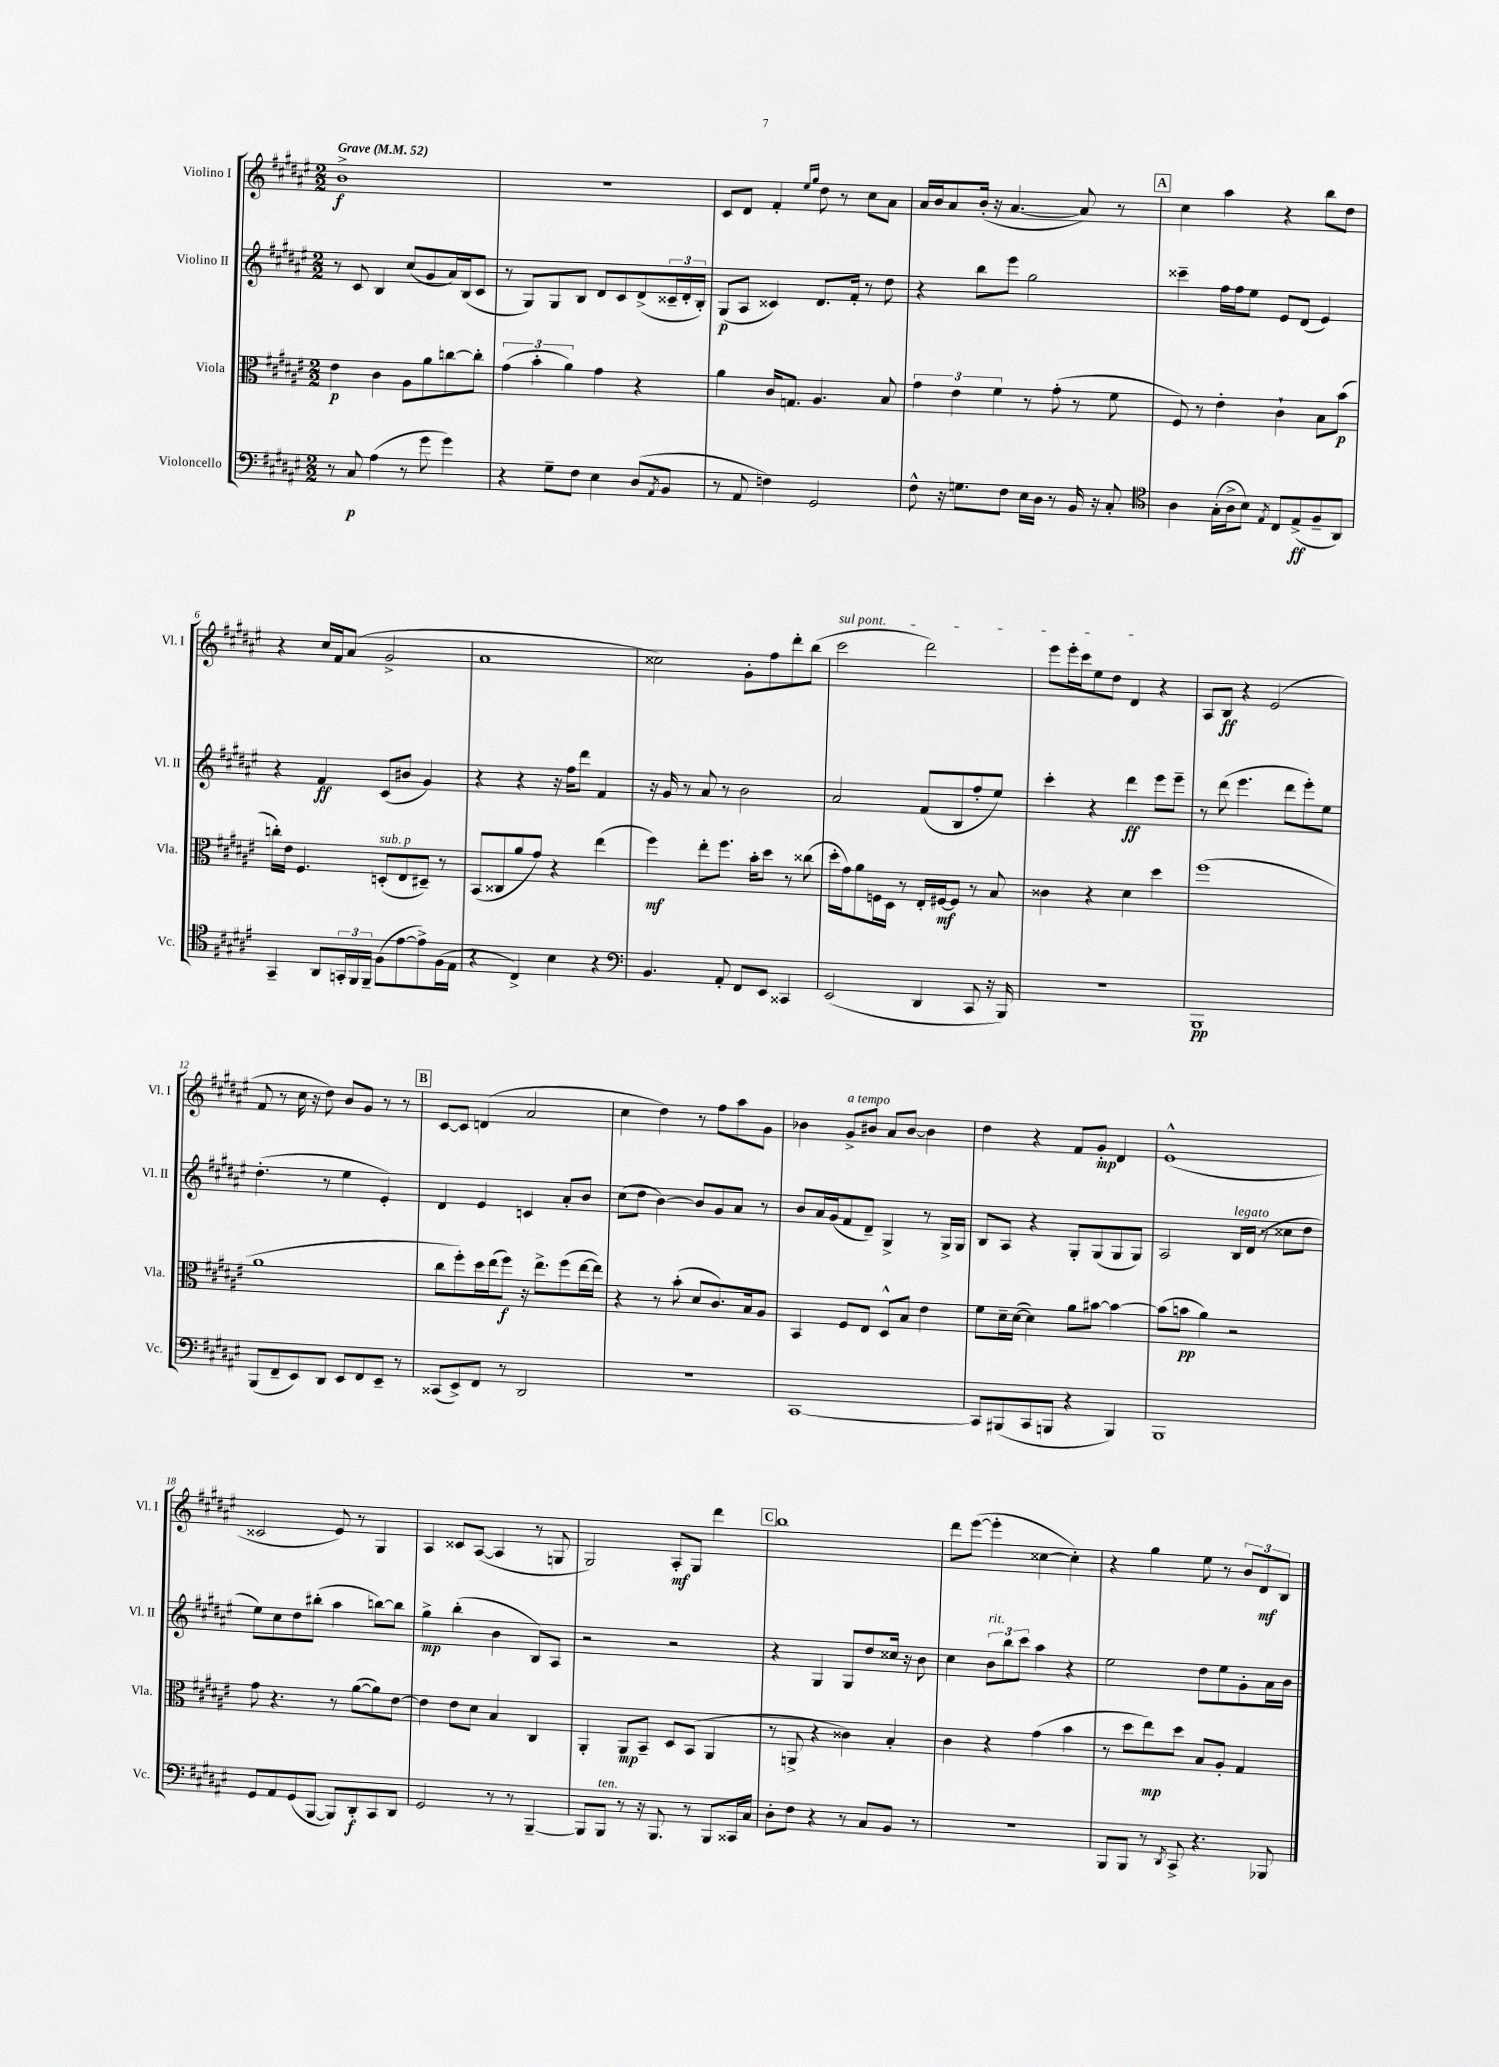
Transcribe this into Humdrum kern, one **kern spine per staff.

**kern	**kern	**kern	**kern
*staff4	*staff3	*staff2	*staff1
*clefF4	*clefC3	*clefG2	*clefG2
*k[f#c#g#d#a#e#]	*k[f#c#g#d#a#e#]	*k[f#c#g#d#a#e#]	*k[f#c#g#d#a#e#]
*M2/2	*M2/2	*M2/2	*M2/2
*MM52	*MM52	*MM52	*MM52
8r	4e#	8r	1b^
8C#	.	8c#	.
(4A#	4c#	4B	.
8r	8A#	(8cc#	.
8g#	8a#	8g#	.
4g#)	[8cc	16a#)	.
.	.	(16B	.
.	8cc']	8c#	.
=	=	=	=
4r	(6g#	8r	1r
.	.	8G#)	.
.	6b'	.	.
8G#~	.	8G#	.
.	6a#)	.	.
8F#	.	8B	.
4E#	4g#	8d#	.
.	.	8c#	.
(8D#	4r	(8d#^	.
8qAA#	.	.	.
8BB	.	24c##~	.
.	.	24d#'	.
.	.	24B')	.
=	=	=	=
8r	4a#	(8G#	8c#
8AA#	.	8A#	8d#
4F)	16c#	4c##)	4f#'
.	8.G	.	.
.	.	.	16qqee#
.	.	.	16qqgg#
2GG#	4.A#	8.d#	8dd#
.	.	.	8r
.	.	16f#'	.
.	.	8r	8cc#
.	8B	8dd#	8a#
=	=	=	=
8F#^^	6g#	4r	16a#
.	.	.	16b
16r	.	.	8a#
.	6e#	.	.
8.G	.	.	.
.	.	8bb	(16b'
.	.	.	16r
.	6f#	.	.
8F#	.	8eee#	[4.a#
16E#	8r	2gg#	.
16D#	.	.	.
8r	(8g#'	.	.
16BB	8r	.	8a#])
16r	.	.	.
8C#'	8f#	.	8r
=	=	=	=
*clefC4	*	*	*
4A#	8F#)	4ccc##~	4cc#
.	8r	.	.
(16G#'	4e#'	16ff#	4aa#
16A#^	.	16ff#	.
8B)	.	8ee#	.
8qE#	.	.	.
8C#	4c#`	8e#	4r
(8E#^	.	(8d#	.
8F#~	8B	4e#)	8bb
8AA#)	(8b	.	8dd#
=	=	=	=
4GG#~	16cc')	4r	4r
.	16e#	.	.
.	4.F#	.	.
8AA#	.	4f#	16cc#
.	.	.	16f#
24GG'	.	.	(8a#
24FF#	.	.	.
24FF#~	.	.	.
(8F#	(8D'	(8c#	2g#^
[8e#	8E#	8b#	.
8e#^])	8D#~)	4g#)	.
(16F#	8r	.	.
16E#	.	.	.
=	=	=	=
4r	(8BB	4r	1a#
.	8C##	.	.
4C#^)	8a#	4r	.
.	8g#)	.	.
4B	4r	16r	.
.	.	16ff#	.
.	.	8ddd#	.
4r	(4ee#	4f#	.
=	=	=	=
*clefF4	*	*	*
4.BB	4ff#)	16r	2cc##)
.	.	16g#	.
.	.	8r	.
.	8ee#'	8a#	.
8AA#'	8.ff#	8r	.
8FF#	.	2b	8g#'
.	16b'	.	.
8EE#	8dd#	.	8ff#
4CC##	8r	.	8ddd#'
.	(8cc##	.	(8bb
=	=	=	=
(2EE#	16dd#'	2a#	2ccc#
.	16g#)	.	.
.	8a#	.	.
.	16F	.	.
.	16D#	.	.
.	8r	.	.
4DD#	16E#'	(8f#	2ddd#)
.	[16F#	.	.
.	8F#]	8B	.
8CC#	8r	8ff#'	.
16r	8B	8ee#)	.
16BBB)	.	.	.
=	=	=	=
1r	4c##	4ccc#'	8eee#
.	.	.	16eee#'
.	.	.	16ccc#
.	4r	4r	8ee#
.	.	.	8dd#
.	4d#	4ddd#	4d#
.	4dd#	8eee#	4r
.	.	8eee#~	.
=	=	=	=
1BBB	(1ff#	8r	8A#
.	.	(8ddd#	8B
.	.	4.eee#	4r
.	.	.	(2e#
.	.	8ddd#	.
.	.	8eee#')	.
.	.	8ee#	.
=	=	=	=
(8BBB	1a#	(4.dd#'	8f#
8FF#~	.	.	8r
8EE#)	.	.	16cc#
.	.	.	16r
8DD#	.	8r	8dd#)
8EE#	.	4ee#	8b
8FF#	.	.	8g#
8EE#~	.	4e#')	8r
8r	.	.	8r
=	=	=	=
(8CC##	8cc#	4d#	[8c#
8EE#^)	8ff#')	.	8c#]
8FF#	16dd#	4e#	(4d
.	(16ee#	.	.
8r	8ff#)	.	.
2DD#	16r	4c	2a#
.	8.ee#^	.	.
.	(8ff#	8a#'	.
.	[16ee#	8b	.
.	16ee#])	.	.
=	=	=	=
1r	4r	(8cc#	4cc#
.	.	8dd#	.
.	8r	[4b)	4dd#)
.	(8b'	.	.
.	8d#	8b]	8r
.	8.c#)	8g#	8ff#
.	.	8a#	8aa#
.	16B	.	.
.	8A#	8r	8g#
=	=	=	=
[1CC#	4BB	8b	4b-
.	.	16a#	.
.	.	(16g#	.
.	8F#	8f#	8g#^
.	8E#	8d#~)	8b#
.	8D#^^	4G#^	8a#
.	8B	.	[8b#
.	4e#	8r	4b#]
.	.	16G#^	.
.	.	16G#	.
=	=	=	=
8CC#]	8f#	8B	4dd#
(8BBB#	16d#~	8A#	.
.	([16d#	.	.
8CC#	4d#])	4r	4r
8BBB	.	.	.
4r	8a#	8G#'	8f#
.	[8b#	(8G#	8g#'
4BBB)	4b#_	8G#	4d#
.	.	8G#)	.
=	=	=	=
1BBB	(8b#]	2A#	(1e#^^
.	8b	.	.
.	4a#)	.	.
.	2r	16B	.
.	.	(16d#	.
.	.	8r	.
.	.	8cc##	.
.	.	8dd#	.
=	=	=	=
8GG#	8g#	8ee#)	2c##
8AA#	4.r	8cc#	.
(8GG#	.	8dd#	.
[8BBB	.	(8bb#'	.
8BBB])	8r	4aa#	8e#)
8DD#'	([8a#	.	8r
8CC#	8a#])	[8bb)	4G#
8DD#	[8e#	8bb]	.
=	=	=	=
2GG#	4e#]	4gg#^	4A#
.	8e#	(4bb'	8c##
.	8d#	.	([8A#
8r	4B	4b	4A#]
8r	.	.	.
[4BBB~	4C#	8B)	8r
.	.	8A#	8G
=	=	=	=
8BBB]	4AA#'	2r	2G#)
8BBB	.	.	.
8r	8AA#	.	.
16r	8BB~	.	.
8.BBB	.	.	.
.	8D#	2r	8A#'
8r	(8BB	.	8G#
8BBB	4AA#	.	4ddd#
16CC##	.	.	.
16C#	.	.	.
=	=	=	=
8D#'	8r	4r	1bb
8F#	8AA^	.	.
4r	4r	4G#	.
8r	4c##)	8G#	.
8C#	.	8dd#	.
8BB	4B'	16cc##	.
.	.	16r	.
8r	.	8b	.
=	=	=	=
1r	4c#	4cc#	8ddd#
.	.	.	([8eee#
.	4r	12b	4eee#']
.	.	12bb	.
.	.	12ccc#	.
.	(4g#	4aa#	[4cc##
.	4b	4r	4cc##'])
=	=	=	=
8BBB	8r	2ee#	4r
8BBB	8dd#	.	.
8r	8ee#)	.	4gg#
8qDD#	.	.	.
8CC#^	8dd#	.	.
4.r	8B	8dd#	8ee#
.	8A#'	8ee#	8r
.	4G#	8g#'	12b
.	.	.	12d#
8BBB-	.	16a#	.
.	.	.	12B
.	.	16b	.
==	==	==	==
*-	*-	*-	*-
